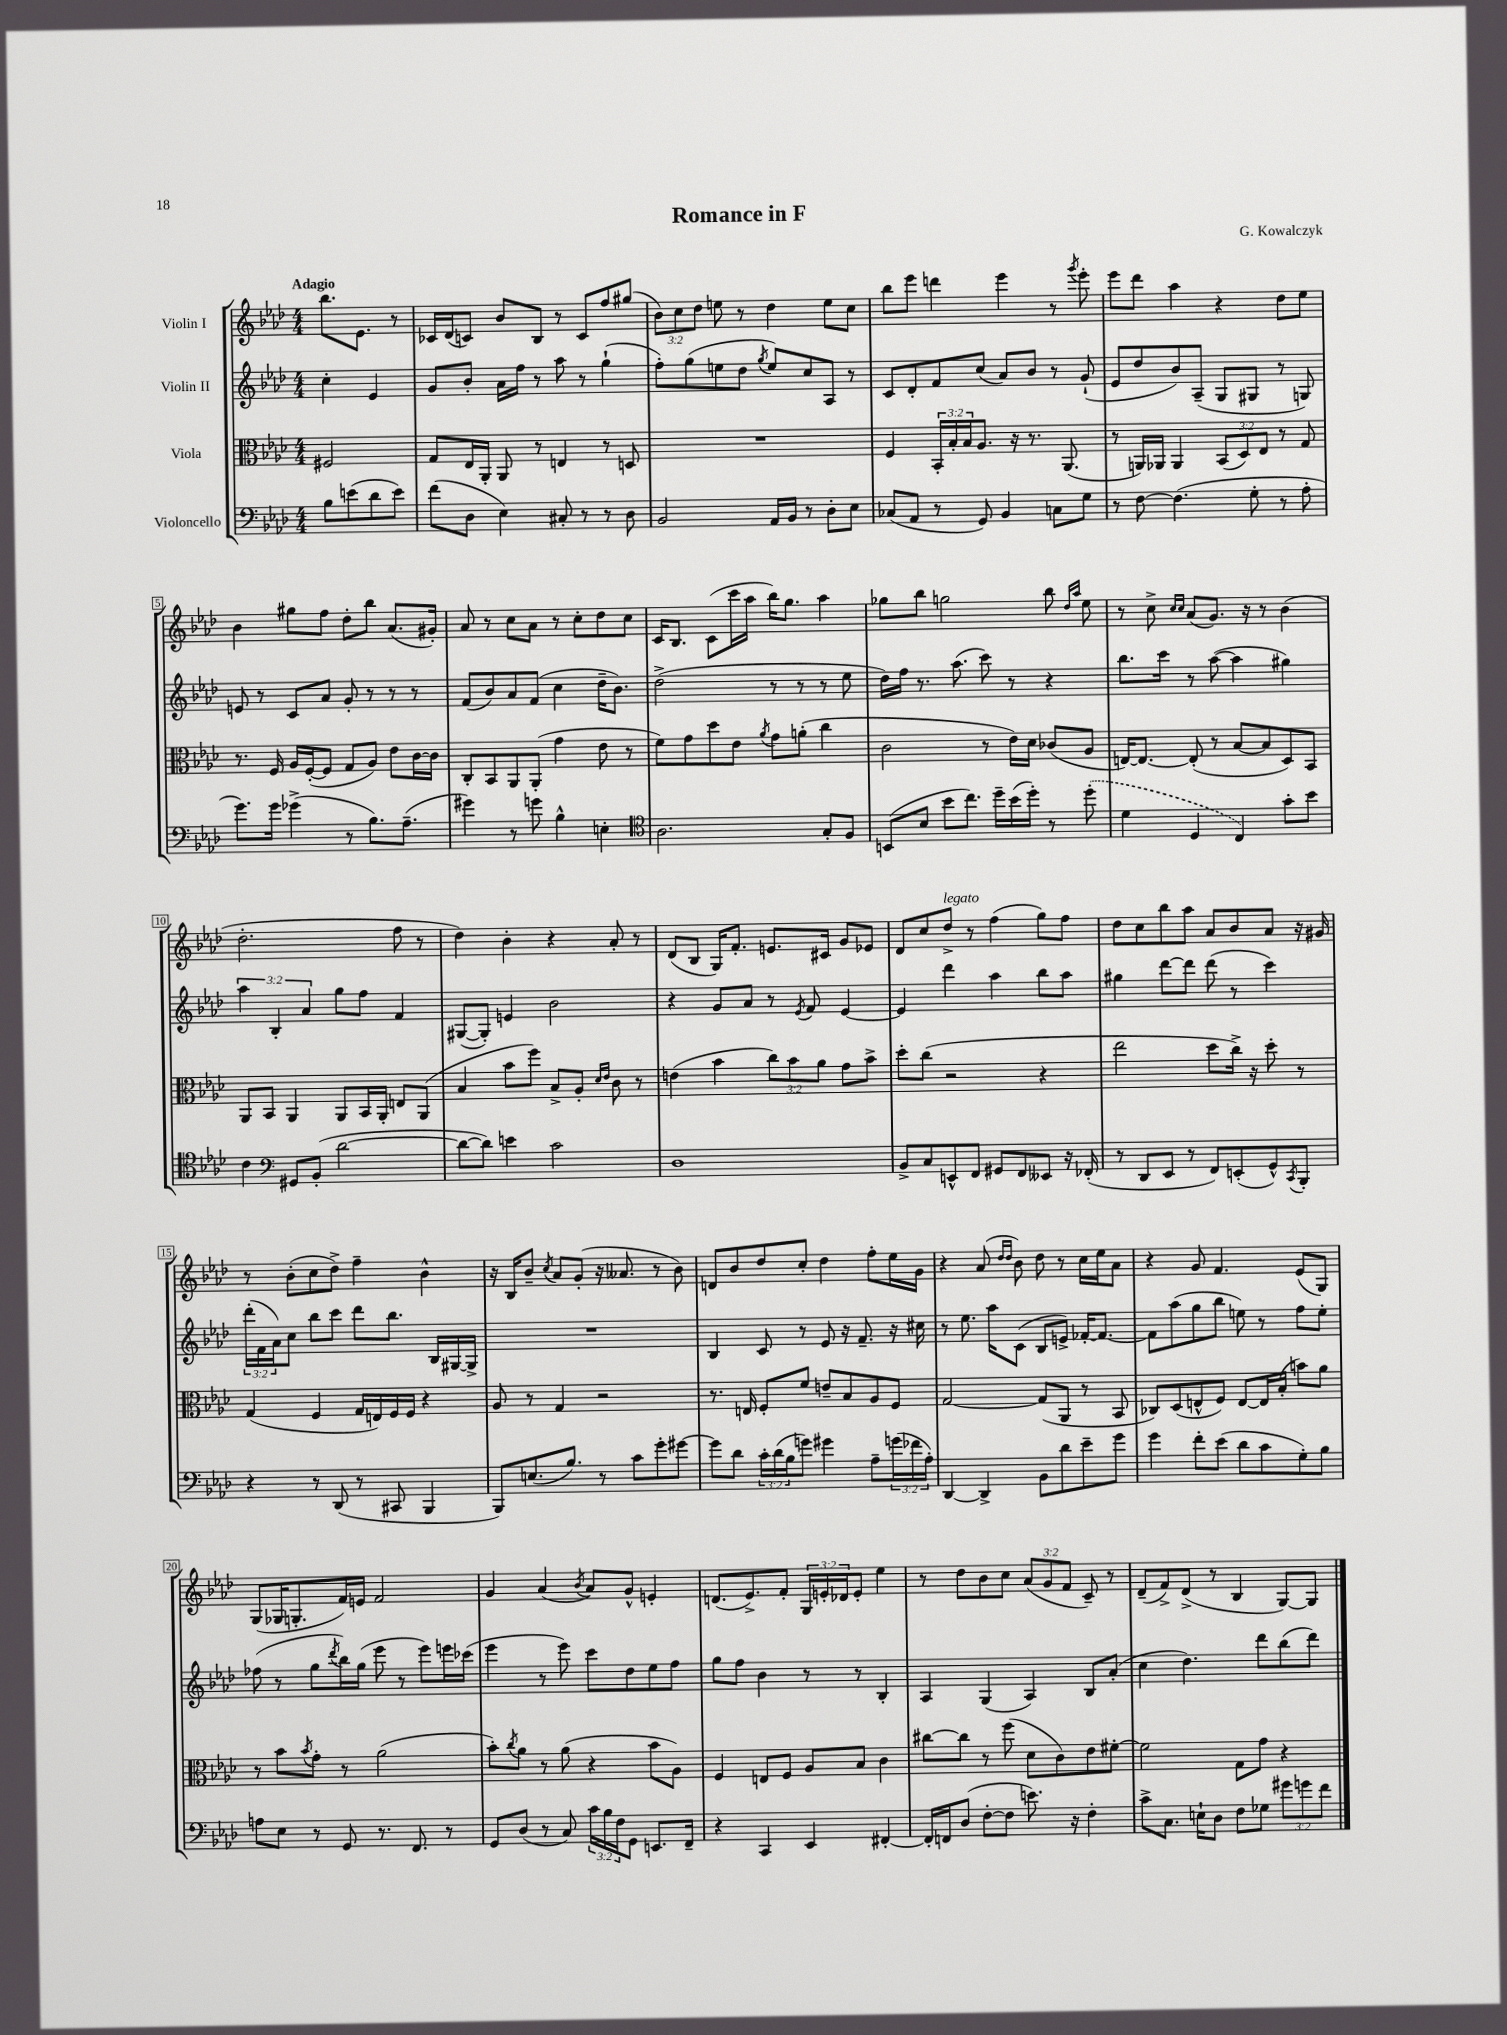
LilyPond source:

\header { title = "Romance in F" composer = "G. Kowalczyk" }
<<
\new StaffGroup <<
\new Staff = "s0" \with { instrumentName = "Violin I" } {
    \clef treble \key aes \major \numericTimeSignature \time 4/4 \override Staff.TupletNumber.text = #tuplet-number::calc-fraction-text \partial 2 \tempo "Adagio"
    bes''8. ees'8. r8 |
    ces'16 des'16( c'8) bes'8 bes8 r8 c'8 f''8 gis''8( |
    \tuplet 3/2 { bes'8) c''8 des''8 } e''8 r8 des''4 e''8 c''8 |
    bes''8 ees'''8 d'''4 ees'''4 r8 \acciaccatura { g'''8 } ees'''8-. |
    ees'''8 des'''8 aes''4 r4 des''8 ees''8 |
    bes'4 gis''8 f''8 des''8-. bes''8 aes'8.( gis'16-.) |
    aes'8 r8 c''8 aes'8 r8 c''8-. des''8 c''8 |
    c'16 bes8. c'8( c'''16 aes''16 bes''16) g''8. aes''4 |
    ges''8 bes''8 g''2 bes''8 \grace { des''16 aes''16 } ees''8 |
    r8 c''8-> \grace { c''16 c''16 } aes'8( g'8.) r16 r8 bes'4( |
    des''2.-. f''8 r8 |
    des''4) bes'4-. r4 aes'8-. r8 |
    des'8( bes8 g16) f'8.-. e'8. cis'16 g'8 ees'8 |
    des'8 c''8 des''8->^\markup { \italic "legato" } r8 f''4( g''8) f''8 |
    des''8 c''8 bes''8 aes''8 aes'8 bes'8 aes'8 r16 gis'16 |
    r8 bes'8-.( c''8 des''8->) f''4-- bes'4-^ |
    r16 bes16 bes'8-- \acciaccatura { c''8 } aes'8 g'8-.( r16 aeses'8. r8 bes'8) |
    d'8 bes'8 des''8 c''8-. des''4 f''8-. ees''16 g'16 |
    r4 aes'8( \grace { des''16 des''16 } bes'8) des''8 r8 c''16 ees''16 aes'8 |
    r4 g'8 f'4. ees'8( g8) |
    g8( ges16 g8.-. f'16) e'16 f'2 |
    g'4 aes'4( \acciaccatura { bes'8 } aes'8) g'8-^ e'4-. |
    d'8.( ees'8.->) f'8-. \tuplet 3/2 { g16 e'16-. des'16 } e'8-. ees''4 |
    r8 des''8 bes'8 c''8 \tuplet 3/2 { aes'8( g'8 f'8 } c'8--) r8 |
    des'8--( f'8->) des'8->( r8 bes4 g8~) g8 \bar "|." |
}
\new Staff = "s1" \with { instrumentName = "Violin II" } {
    \clef treble \key aes \major \numericTimeSignature \time 4/4 \override Staff.TupletNumber.text = #tuplet-number::calc-fraction-text \partial 2
    c''4-. ees'4 |
    g'8 bes'8-. aes'16 f''16 r8 aes''8 r8 g''4-!( |
    f''8-.) g''8( e''8 des''8 \acciaccatura { g''8 } e''8) c''8 aes8 r8 |
    c'8 des'8-. f'8 c''8( aes'8) bes'8 r8 g'8-!( |
    ees'8 des''8 bes'8) aes8--( g8 gis8 r8 g8) |
    e'8 r8 c'8 aes'8 g'8-. r8 r8 r8 |
    f'8( bes'8) aes'8 f'8( c''4 des''16-- bes'8.) |
    des''2->( r8 r8 r8 ees''8 |
    des''16) f''16 r8. aes''8.( c'''8) r8 r4 |
    bes''8. c'''16 r8 aes''8~( aes''4 gis''4) |
    \tuplet 3/2 { aes''4 bes4-. aes'4 } g''8 f''8 f'4 |
    gis8~( gis8-.) e'4 bes'2 |
    r4 g'8 aes'8 r8 \acciaccatura { ees'8 } f'8 ees'4~ |
    ees'4 des'''4 aes''4 bes''8 aes''8 |
    gis''4 des'''8~ des'''8 des'''8( r8 c'''4) |
    \tuplet 3/2 { des'''16-.( f'16 aes'16) } c''8 bes''8 c'''8 des'''8 bes''8. bes16 gis16~ gis16-> |
    R1 |
    bes4 c'8 r8 ees'8 r16 f'8.-- r16 cis''16 |
    r8 ees''8. aes''16 c'8( bes8 e'8->) fes'16~-. fes'8.~ |
    fes'8 aes''8( g''8 bes''8 e''8) r8 f''8 e''8-. |
    fes''8( r8 g''8 \acciaccatura { des'''8 } bes''16) g''16( ees'''8 r8 ees'''8) e'''16 ces'''16( |
    ees'''4 r8 ees'''8) c'''8 des''8 ees''8 f''8 |
    g''8 f''8 bes'4 r8 r8 bes4-. |
    aes4 g4( aes4) bes8 aes'8-.( |
    c''4 des''4.) des'''8 bes''8( des'''8) \bar "|." |
}
\new Staff = "s2" \with { instrumentName = "Viola" } {
    \clef alto \key aes \major \numericTimeSignature \time 4/4 \override Staff.TupletNumber.text = #tuplet-number::calc-fraction-text \partial 2
    fis2 |
    g8 ees16 aes,16-. aes,8 r8 e4 r8 d8 |
    R1 |
    f4 \tuplet 3/2 { bes,16-. bes16-. bes16 } aes8. r16 r8. aes,8.( |
    r8 a,16) aes,16 aes,4 \tuplet 3/2 { bes,8( des8) ees8 } r8 g8 |
    r8. f16 aes16 f16~-.( f8 g8 aes8) ees'8 c'16~ c'16 |
    c8-. bes,8 aes,8 aes,8-.( g'4 ees'8 r8 |
    f'8) g'8 des''8 ees'8 \acciaccatura { aes'8 } g'8 a'8-.( c''4 |
    c'2 r8 ees'16) des'16 ces'8( aes8 |
    e16~) e8.~ e8-.( r8 bes8~ bes8 des8) bes,8 |
    aes,8 bes,8 aes,4 aes,8 bes,16 aes,16-. e8 aes,8( |
    bes4 bes'8 f''8) bes8-> aes8-. \grace { des'16 ees'16 } c'8 r8 |
    e'4( bes'4 \tuplet 3/2 { c''8) bes'8 aes'8 } g'8 bes'8-> |
    des''8-. c''8( r2 r4 |
    ees''2 des''8 c''16->) r16 des''8-. r8 |
    g4( f4 g16 e16) f16 f16 r4 |
    aes8 r8 g4 r2 |
    r8. e16 f8-. f'8 e'8-- bes8 aes8 f8 |
    g2~ g8( aes,8 r8 bes,8 |
    ces8) des8( e8-^ f8) e8~ e16 bes16-.( b'8) aes'8 |
    r8 bes'8 \acciaccatura { bes'8 } g'8-. r8 aes'2( |
    bes'8-.) \acciaccatura { c''8 } aes'8 r8 aes'8( r4 bes'8 aes8) |
    f4 e8 f8 aes8 bes8 c'4 |
    cis''8~ cis''8 r8 f''8( des'8 c'8) ees'8 fis'8~-. |
    fis'2 g8 g'8 r4 \bar "|." |
}
\new Staff = "s3" \with { instrumentName = "Violoncello" } {
    \clef bass \key aes \major \numericTimeSignature \time 4/4 \override Staff.TupletNumber.text = #tuplet-number::calc-fraction-text \partial 2
    bes8 e'8( des'8 e'8) |
    f'8( des8 ees4) cis8-. r8 r8 des8 |
    bes,2 aes,16 bes,16 r8 des8-. ees8 |
    ces8( aes,8 r8 g,8) bes,4 c8 g8 |
    r8 f8~ f4.( g8-. r8 aes8-. |
    g'8.) g'16 ges'4->( r8 bes8.) aes8.--( |
    gis'4) r8 g'8 bes4-^ e4-. |
    \clef tenor aes2. g8-. f8 |
    b,8( bes8 bes'8 c''8.) des''16-- bes'16( des''16-.) r8 \once \slurDashed des''8-.( |
    des'4 des4 c4) g'8-. bes'8 |
    c'4 \clef bass gis,8 bes,8-.( des'2~ |
    des'8~ des'8) e'4 c'2 |
    des1 |
    bes,8-> c8 e,8-^ f,8 gis,8 f,8 eeses,8 r16 fes,16-.( |
    r8 des,8 ees,8 r8 f,8) e,8-.( g,8-^) \acciaccatura { c,8 } bes,,8-. |
    r4 r8 des,8( r8 cis,8 bes,,4 |
    bes,,8) e8.( bes8.) r8 c'8 g'8-. gis'8~ |
    gis'8 des'8 \tuplet 3/2 { c'16-. des'16( bes16 } g'8) gis'4 aes8-- \tuplet 3/2 { g'16( fes'16 aes16-.) } |
    des,4~ des,4-> bes,8 des'8 ees'8-- g'8 |
    g'4 f'8-. ees'8( des'8 c'8 g8-.) bes8 |
    a8 ees8 r8 g,8 r8. f,8. r8 |
    g,8 des8( r8 c8) \tuplet 3/2 { c'16 bes16 f16 } g,8 e,8. f,16-- |
    r4 c,4 ees,4 fis,4~-. |
    fis,16-. f,16 des8( f8~-. f8 e'8.) r16 f4-. |
    c'8-> c8. e16-! des8 f8 ges8 \tuplet 3/2 { gis'8 g'8 f'8 } \bar "|." |
}
>>
>>
\layout { \context { \Score \override BarNumber.stencil = #(make-stencil-boxer 0.1 0.3 ly:text-interface::print) } }
